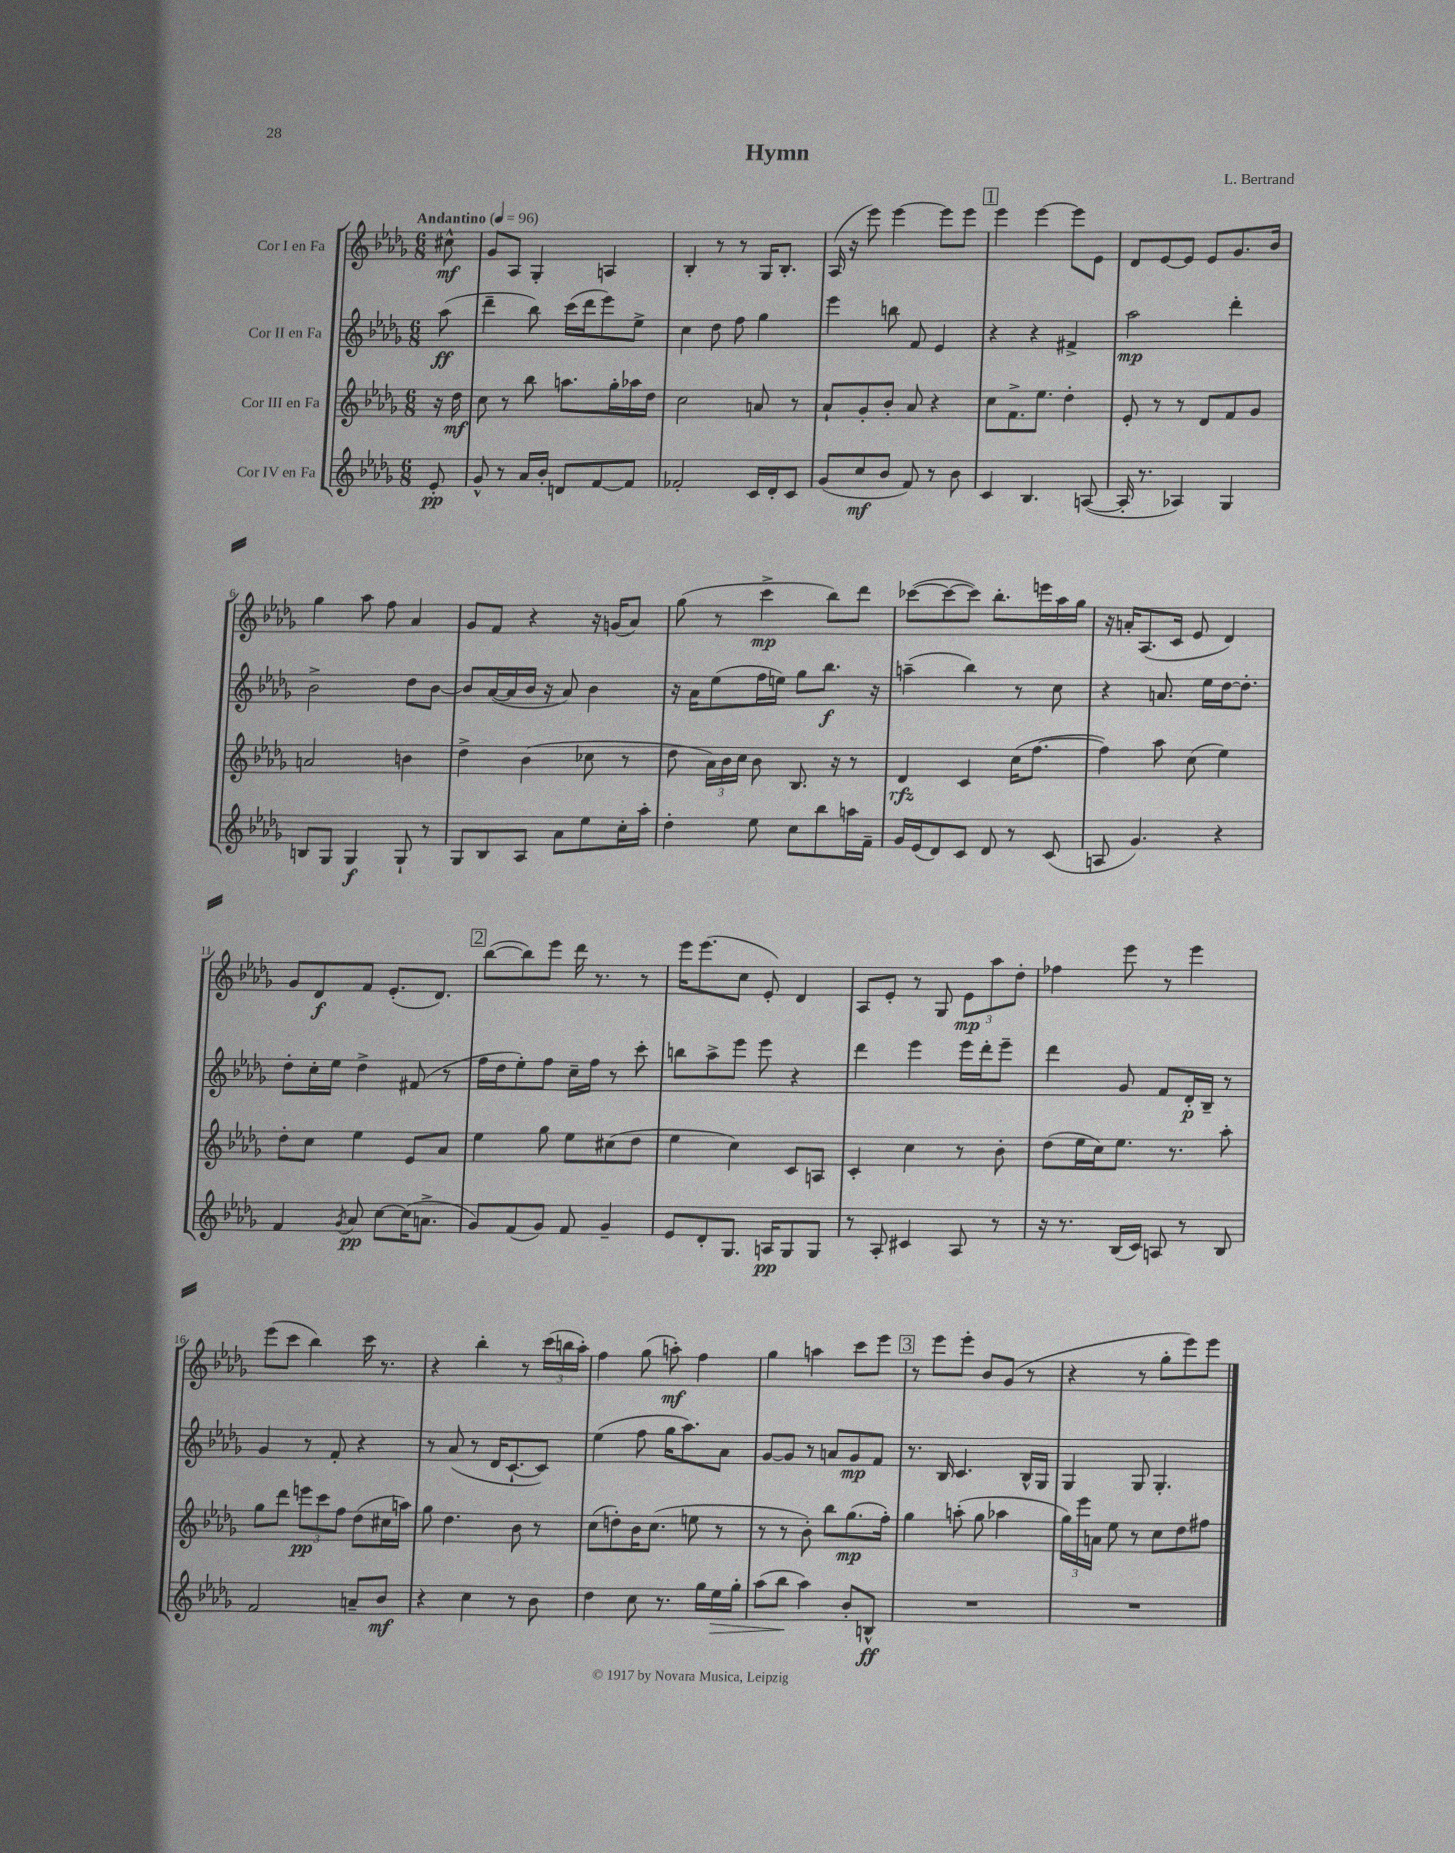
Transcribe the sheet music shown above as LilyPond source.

\header { title = "Hymn" composer = "L. Bertrand" }
<<
\new StaffGroup <<
\new Staff = "s0" \with { instrumentName = "Cor I en Fa" } {
    \clef treble \key des \major \numericTimeSignature \time 6/8 \partial 8 \tempo "Andantino" 4 = 96
    \autoBeamOff cis''8-^\mf |
    ges'8[ aes8] ges4-. a4 |
    bes4-. r8 r8 ges16[ bes8.]-. |
    aes16( r16 ees'''8) ees'''4~ ees'''8[ ees'''8] |
    \mark \markup { \box "1" } ees'''4 ees'''4~ ees'''8[ ees'8] |
    des'8[ ees'8~ ees'8] ees'8[ ges'8. bes'16] |
    ges''4 aes''8 f''8 aes'4 |
    ges'8[ f'8] r4 r16 g'16[( aes'8]) |
    ges''8( r8 c'''4->\mp bes''8[) des'''8] |
    ces'''8[~( ces'''8~ ces'''8]) bes''8.[-. e'''16 aes''16 ges''16] |
    r16 a'16[-. aes8.( c'16] ees'8 des'4) |
    ges'8[ des'8\f f'8] ees'8.[-.( des'8.]) |
    \mark \markup { \box "2" } bes''8[~( bes''8) ees'''8] des'''16 r8. r8 |
    ees'''16[ ees'''8.( c''8] ees'8-.) des'4 |
    aes8[ ees'8]-. r8 ges8 \tuplet 3/2 { ees'8[\mp aes''8 des''8]-. } |
    fes''4 ees'''8 r8 ees'''4 |
    ees'''8[( c'''8] bes''4) c'''16 r8. |
    r4 bes''4-. r8 \tuplet 3/2 { c'''16[( b''16 aes''16]-.) } |
    f''4 ges''8( a''8-.\mf) f''4 |
    ges''4 a''4 c'''8[ ees'''8] |
    \mark \markup { \box "3" } r8 ees'''8[ ees'''8]-. bes'8[ ges'8]( r8 |
    r4 r8 ges''8[-. ees'''8) ees'''8] \bar "|." |
}
\new Staff = "s1" \with { instrumentName = "Cor II en Fa" } {
    \clef treble \key des \major \numericTimeSignature \time 6/8 \partial 8
    \autoBeamOff aes''8\ff( |
    des'''4-- bes''8) c'''16[( des'''16 ees'''8) ees''8]-> |
    c''4 des''8 f''8 ges''4 |
    ees'''4 b''8 f'8 ees'4 |
    \mark \markup { \box "1" } r4 r4 fis'4-> |
    aes''2\mp des'''4-. |
    bes'2-> des''8[ bes'8]~ |
    bes'8[ aes'16~( aes'16 bes'16] r16 aes'8) bes'4 |
    r16 aes'16[ ees''8( f''16 e''16]) ges''8[ bes''8.]\f r16 |
    a''4--( bes''4) r8 c''8 |
    r4 a'8. ees''16[ des''16~ des''8.]-. |
    des''8[-. c''16-. ees''16] des''4-> fis'8( r8 |
    \mark \markup { \box "2" } f''16[ des''16 ees''8-.) f''8] c''16[-- f''16] r8 c'''8-. |
    b''8[ aes''8-> ees'''8] ees'''8 r4 |
    des'''4 ees'''4 ees'''16[ des'''16-. ees'''8]-- |
    des'''4 ges'8 f'8[ des'16-.\p bes16]-- r8 |
    ges'4 r8 f'8-. r4 |
    r8 aes'8( r8 des'16[ c'8.~-! c'8]) |
    ees''4( f''8 ges''16[ aes''8.) aes'8] |
    ges'8[~ ges'8] r8 a'8[ ges'8\mp f'8] |
    \mark \markup { \box "3" } r8. bes16 c'4. bes16[-^ ges16] |
    ges4 ges8 ges4.-. \bar "|." |
}
\new Staff = "s2" \with { instrumentName = "Cor III en Fa" } {
    \clef treble \key des \major \numericTimeSignature \time 6/8 \partial 8
    \autoBeamOff r16 des''16\mf |
    c''8 r8 bes''8 a''8.[ ges''16-. aes''16 des''16] |
    c''2 a'8 r8 |
    aes'8[-! ges'8-. bes'8]-. aes'8 r4 |
    \mark \markup { \box "1" } c''8[ f'8.-> ees''8.] des''4-. |
    ees'8-. r8 r8 des'8[ f'8 ges'8] |
    a'2 b'4 |
    des''4-> bes'4( ces''8 r8 |
    des''8 \tuplet 3/2 { aes'16[) bes'16 c''16] } bes'8 bes8. r16 r8 |
    des'4\rfz c'4 c''16[( f''8.]~ |
    f''4) aes''8 c''8( ees''4) |
    des''8[-. c''8] ees''4 ees'8[ aes'8] |
    \mark \markup { \box "2" } ees''4 ges''8 ees''8[ cis''8( des''8] |
    ees''4 c''4) c'8[ a8] |
    c'4-. c''4 r8 bes'8-. |
    des''8[( ees''16 c''16) ees''8.] r8. aes''8-. |
    ges''8[ des'''8] \tuplet 3/2 { e'''8[\pp c'''8 f''8] } des''8[( cis''16 a''16]) |
    ges''8 des''4. bes'8 r8 |
    c''8[( d''8-.) bes'16 c''8.]( e''8 r8 |
    r8 r8 bes'8-.) bes''8[ ges''8.\mp( f''16]-.) |
    \mark \markup { \box "3" } ges''4 a''8-.( ges''8 aes''4 |
    \tuplet 3/2 { ges''16[) ees'''16 a'16] } ees''8 r8 c''8[ des''8 fis''8] \bar "|." |
}
\new Staff = "s3" \with { instrumentName = "Cor IV en Fa" } {
    \clef treble \key des \major \numericTimeSignature \time 6/8 \partial 8
    \autoBeamOff ees'8-.\pp |
    ges'8-^ r8 aes'16[ bes'16]-. d'8[ f'8~ f'8] |
    fes'2-. c'16[ des'16-. c'8] |
    ges'8[( c''8\mf bes'8] f'8) r8 bes'8 |
    \mark \markup { \box "1" } c'4 bes4. a8~( |
    a16-. r8. aes4) ges4 |
    b8[ ges8] ges4\f ges8-! r8 |
    ges8[ bes8 aes8] aes'8[ ees''8 c''16-. aes''16]-. |
    des''4-. ees''8 c''8[ bes''8 a''16 f'16]-- |
    ges'16[ ees'16( des'8) c'8] des'8 r8 c'8( |
    a8 ges'4.) r4 |
    f'4 \acciaccatura { ges'8 } aes'8\pp c''8[~ c''16( a'8.]-> |
    \mark \markup { \box "2" } ges'8[) f'8( ges'8]) f'8 ges'4-- |
    ees'8[ des'8-. ges8.] a16[\pp ges8 ges8] |
    r8 aes8-. cis'4 aes8 r8 |
    r16 r8. bes16[( c'16]) a8 r8 bes8 |
    f'2 a'8[-- bes'8]\mf |
    r4 c''4 r8 bes'8 |
    des''4 c''8 r8. ges''16[ ees''16\> ges''16]-. |
    aes''8[( bes''8]\! aes''4) bes'8[-. b8]-^\ff |
    \mark \markup { \box "3" } R2. |
    R2. \bar "|." |
}
>>
>>
